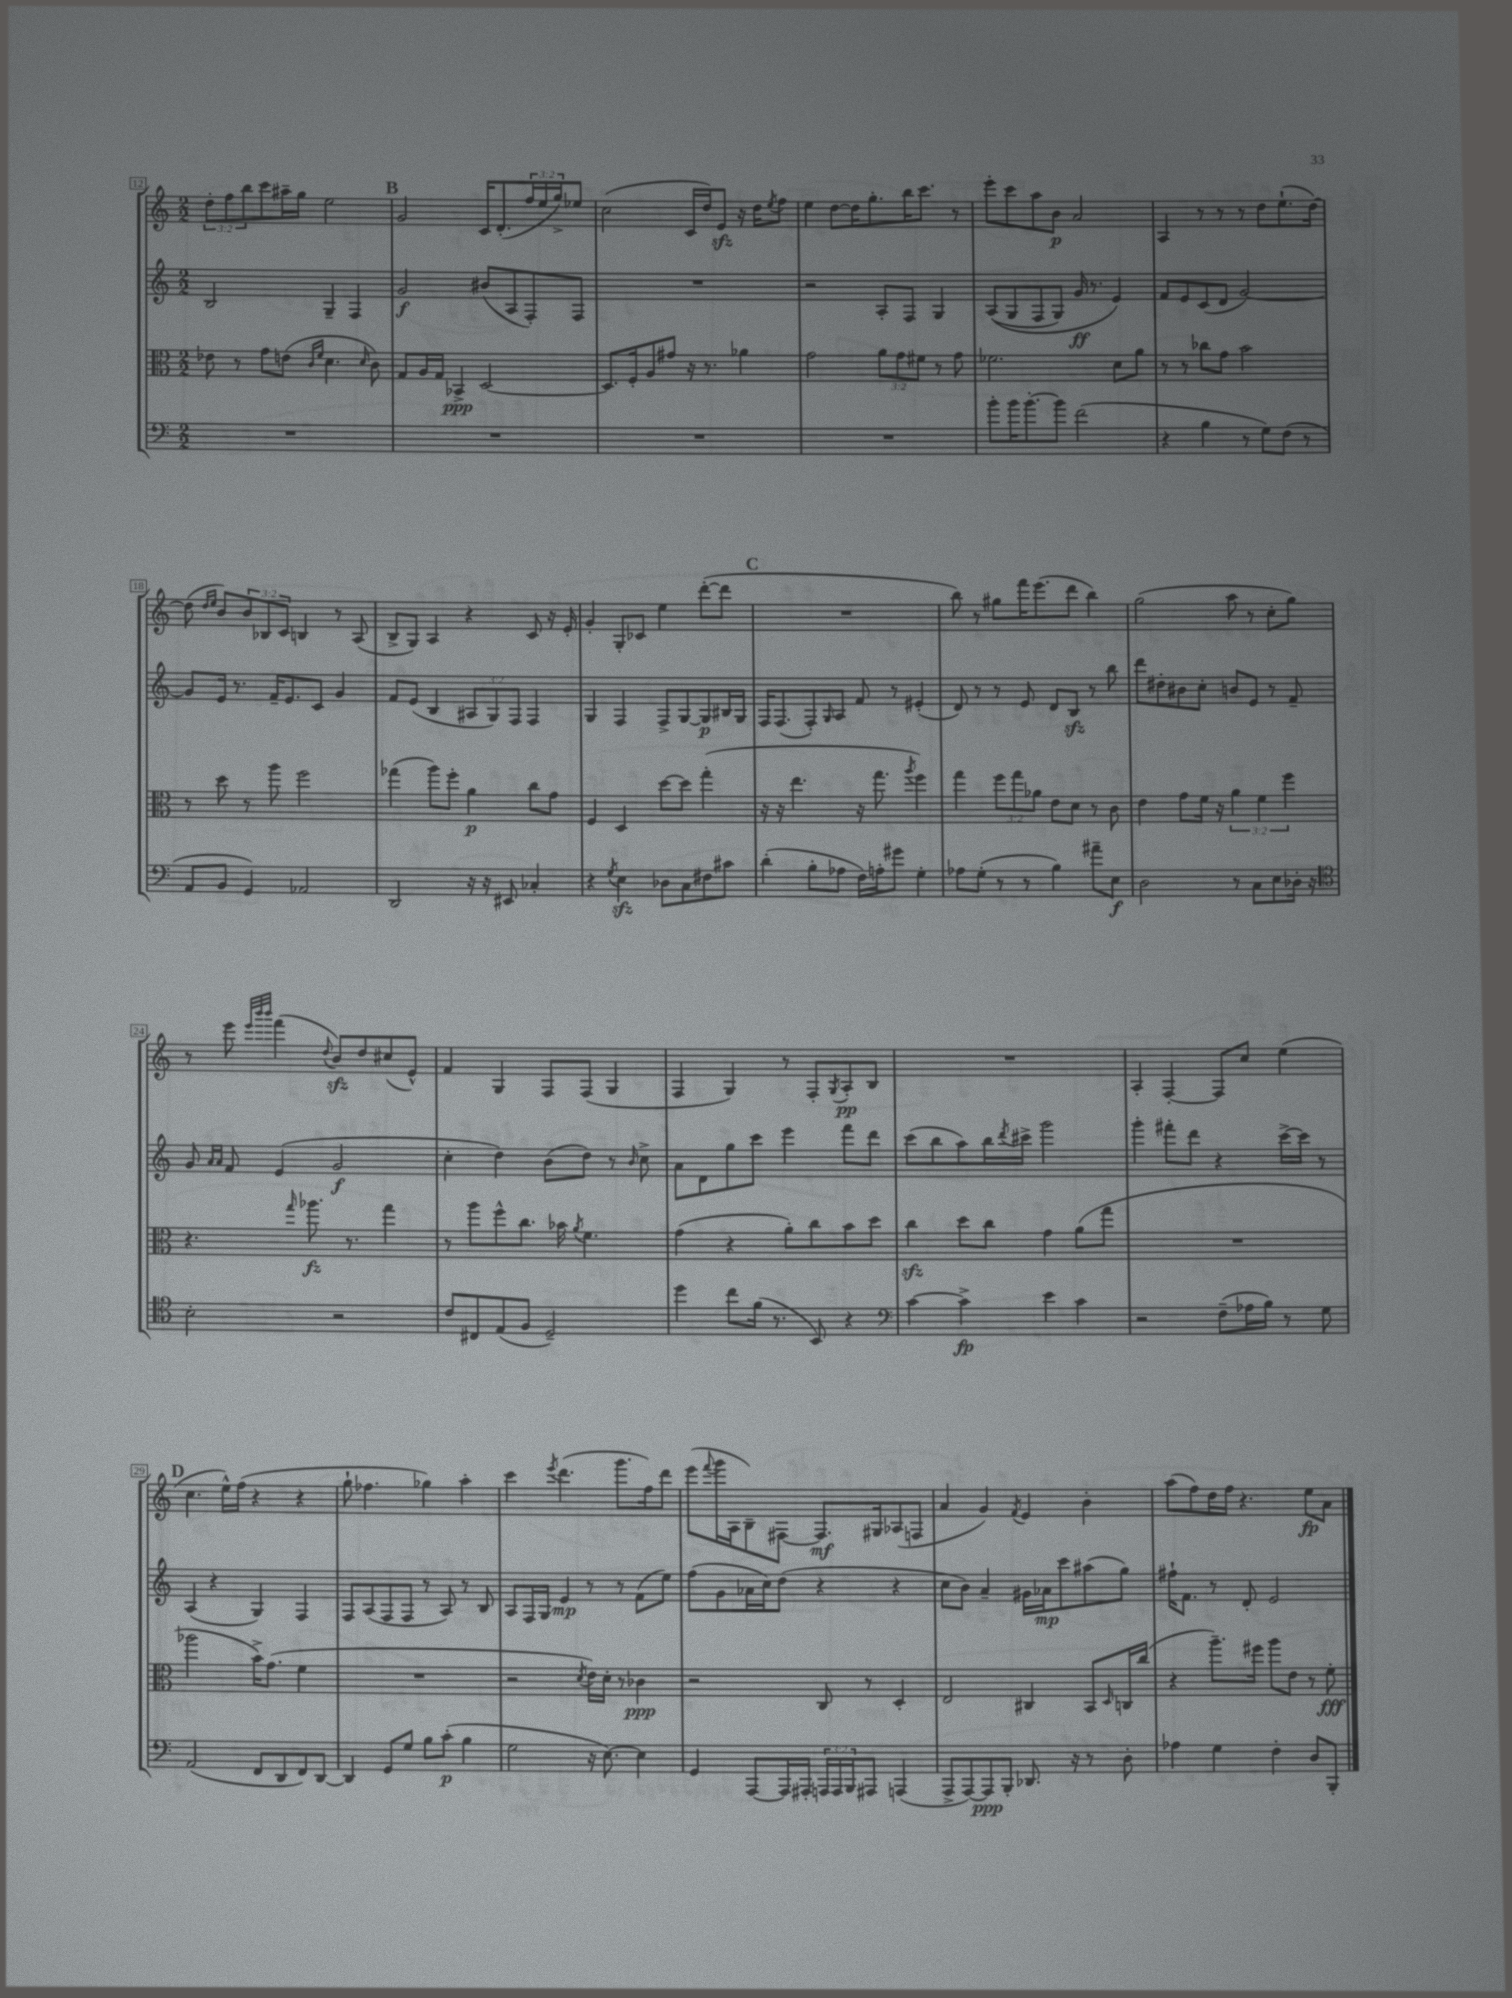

**kern	**dynam	**kern	**dynam	**kern	**dynam	**kern	**dynam
*part4	*part4	*part3	*part3	*part2	*part2	*part1	*part1
*staff4	*staff4	*staff3	*staff3	*staff2	*staff2	*staff1	*staff1
*clefF4	*	*clefC3	*	*clefG2	*	*clefG2	*
*k[]	*	*k[]	*	*k[]	*	*k[]	*
*M2/2	*	*M2/2	*	*M2/2	*	*M2/2	*
=12	=12	=12	=12	=12	=12	=12	=12
1r	.	8e-X\	.	2B/	.	12dd'\L	.
.	.	.	.	.	.	12ff\	.
.	.	8r	.	.	.	.	.
.	.	.	.	.	.	12bb\	.
.	.	8g\L	.	.	.	8ccc\	.
.	.	(8en\J	.	.	.	16aa#X~\L	.
.	.	.	.	.	.	16gg\JJ	.
.	.	16qqc/LL	.	.	.	.	.
.	.	16qqf/JJ	.	.	.	.	.
.	.	4.d\	.	4G~/	.	2ee\	.
.	.	.	.	4F/	.	.	.
.	.	16qqd/	.	.	.	.	.
.	.	8c\)	.	.	.	.	.
!!LO:REH:place=s1:t=B
=13	=13	=13	=13	=13	=13	=13	=13
1r	.	8G/L	.	2g/	f	2g/	.
.	.	16A/L	.	.	.	.	.
.	.	16G/JJ	.	.	.	.	.
.	.	4BB-X^/	ppp	.	.	.	.
.	.	[2D/	.	(8b#X/L	.	16c/KL	.
.	.	.	.	.	.	(8.d'/	.
.	.	.	.	8A/	.	.	.
.	.	.	.	8F'/)	.	24ff/L	.
.	.	.	.	.	.	24ee/	.
.	.	.	.	.	.	24gg^/J)	.
.	.	.	.	8F/J	.	8ee-X/J	.
=14	=14	=14	=14	=14	=14	=14	=14
1r	.	8.D/L]	.	1r	.	(2cc\	.
.	.	16F'/k	.	.	.	.	.
.	.	8A/	.	.	.	.	.
.	.	8g#X/J	.	.	.	.	.
.	.	16r	.	.	.	16c/LL	.
.	.	8.r	.	.	.	16dd/J)	.
.	.	.	.	.	.	8ezz/J	.
.	.	4a-X\	.	.	.	16r	.
.	.	.	.	.	.	16dd\KL	.
.	.	.	.	.	.	8qee/	.
.	.	.	.	.	.	8ff\J	.
=15	=15	=15	=15	=15	=15	=15	=15
1r	.	2g\	.	2r	.	4ee\	.
.	.	.	.	.	.	[8dd\L	.
.	.	.	.	.	.	16dd\K]	.
.	.	.	.	.	.	8.gg'\	.
.	.	12a\L	.	8A'/L	.	.	.
.	.	12g\	.	.	.	.	.
.	.	.	.	8F/J	.	16bb\K	.
.	.	12f#X\J	.	.	.	.	.
.	.	.	.	.	.	8.ccc\J	.
.	.	8r	.	4G/	.	.	.
.	.	8g\	.	.	.	8r	.
=16	=16	=16	=16	=16	=16	=16	=16
8b'\L	.	2.f-X\	.	((8A/L	.	8eee'\L	.
16b\K	.	.	.	8G/	.	8ccc\	.
[8.b'\	.	.	.	.	.	.	.
.	.	.	.	8F/	.	8aa\	.
8b\J]	.	.	.	8G/J)	.	8b\J	p
(2f\	.	.	.	16g/	ff	2a/	.
.	.	.	.	8.r	.	.	.
.	.	8d\L	.	4e/)	.	.	.
.	.	8a\J	.	.	.	.	.
=17	=17	=17	=17	=17	=17	=17	=17
4r	.	8r	.	8f/L	.	4A/	.
.	.	8r	.	8e/	.	.	.
4B\	.	8cc-X\L	.	(8c/	.	8r	.
.	.	8g\J	.	8d/J	.	8r	.
8r	.	2b\	.	[2g/)	.	8r	.
8G\L)	.	.	.	.	.	8dd\L	.
(8F\J	.	.	.	.	.	(8.ee`\	.
8r	.	.	.	.	.	.	.
.	.	.	.	.	.	[16dd\Jk)	.
!!LO:LB:g=z
=18	=18	=18	=18	=18	=18	=18	=18
8AA/L	.	8r	.	8g/L]	.	(8dd\]	.
.	.	.	.	.	.	16qqdd/LL	.
.	.	.	.	.	.	16qqee/JJ	.
8BB/J	.	8dd\	.	16e/Jk	.	8b/L)	.
.	.	.	.	8.r	.	.	.
4GG/)	.	8r	.	.	.	12b/	.
.	.	.	.	.	.	12B-X/	.
.	.	8aa\	.	16f~/KL	.	.	.
.	.	.	.	.	.	12c/J	.
.	.	.	.	8.e/	.	.	.
2AA-X/	.	2ff\	.	.	.	4Bn/	.
.	.	.	.	8c/J	.	.	.
.	.	.	.	4g/	.	8r	.
.	.	.	.	.	.	(8A/	.
=19	=19	=19	=19	=19	=19	=19	=19
2DD/	.	(4gg-X\	.	8f/L	.	8B^/L	.
.	.	.	.	(8e/J	.	8G/J)	.
.	.	8aa\L)	.	4B/	.	4A/	.
.	.	8ff'\J	.	.	.	.	.
16r	.	4a\	p	12A#X/L	.	4r	.
16r	.	.	.	.	.	.	.
.	.	.	.	12G/)	.	.	.
8EE#X/	.	.	.	.	.	.	.
.	.	.	.	12F/J	.	.	.
4C-X'/	.	8cc\L	.	4F/	.	8c/	.
.	.	8g\J	.	.	.	16r	.
.	.	.	.	.	.	16e'/	.
=20	=20	=20	=20	=20	=20	=20	=20
4r	.	4F/	.	4G/	.	4g'/	.
8qG/	.	.	.	.	.	.	.
4Ezz\	.	4D/	.	4F/	.	8G'/L	.
.	.	.	.	.	.	8c-X/J	.
8D-X\L	.	[8dd\L	.	8F^/L	.	4ee\	.
8C\	.	8dd\J]	.	[8G/	.	.	.
8F#X\	.	(4gg'\	.	8G/]	p	([8ddd'\L	.
8c#X\J	.	.	.	16B#X/L	.	8ddd\J]	.
.	.	.	.	16G/JJ	.	.	.
!!LO:REH:place=s1:t=C
=21	=21	=21	=21	=21	=21	=21	=21
(4d'\	.	16r	.	16F/KL	.	1r	.
.	.	16r	.	(8.F/	.	.	.
.	.	4.ee\	.	.	.	.	.
8B'\L	.	.	.	8F'/)	.	.	.
.	.	.	.	16qqG/	.	.	.
8A-X\J	.	.	.	8A/J	.	.	.
16F\LL)	.	16r	.	8f/	.	.	.
16An'\J	.	8.gg\	.	.	.	.	.
8g#X\J	.	.	.	8r	.	.	.
.	.	8qaa/	.	.	.	.	.
4G'\	.	4ff\)	.	(4e#X'/	.	.	.
=22	=22	=22	=22	=22	=22	=22	=22
8A-X\L	.	4gg\	.	8d/)	.	8bb\)	.
(8G'\J	.	.	.	8r	.	8r	.
8r	.	12ff\L	.	8r	.	8gg#X\L	.
.	.	12gg\	.	.	.	.	.
8r	.	.	.	8e/	.	16fff\K	.
.	.	12a-X\J	.	.	.	.	.
.	.	.	.	.	.	(8.eee\	.
4B\)	.	8e\L	.	8d/L	.	.	.
.	.	8d\J	.	8Bzz/J	.	8ddd\J	.
8a#X~\L	.	8r	.	8r	.	4bb\)	.
8E\J	f	8c\	.	8bb\	.	.	.
=23	=23	=23	=23	=23	=23	=23	=23
2D\	.	4e\	.	8ddd\L	.	(2gg\	.
.	.	.	.	8dd#X'\	.	.	.
.	.	8g\L	.	8b#X\	.	.	.
.	.	16f\Jk	.	8cc'\J	.	.	.
.	.	16r	.	.	.	.	.
8r	.	6a\	.	8bn/L	.	8aa\	.
8C\L	.	.	.	8e/J	.	8r	.
.	.	6f\	.	.	.	.	.
8E\	.	.	.	8r	.	8cc'\L	.
.	.	6ff\	.	.	.	.	.
16D-X'\Jk	.	.	.	8f~/	.	8gg\J)	.
16r	.	.	.	.	.	.	.
!!LO:LB:g=z
=24	=24	=24	=24	=24	=24	=24	=24
*clefC4	*	*	*	*	*	*	*
2B'\	.	4.r	.	8g/	.	8r	.
.	.	.	.	16qqa/LL	.	.	.
.	.	.	.	16qqa/JJ	.	.	.
.	.	.	.	8f/	.	8eee\	.
.	.	.	.	.	.	32qqeee/LLL	.
.	.	.	.	.	.	32qqbbb/	.
.	.	.	.	.	.	32qqbbb/JJJ	.
.	.	.	.	(4e/	.	(4fff\	.
.	.	16qqgg/	.	.	.	.	.
.	.	8.aa-X\	fz	.	.	.	.
.	.	.	.	.	.	8qqdd/	.
2r	.	.	.	2g/	f	8bzz/L)	.
.	.	8.r	.	.	.	.	.
.	.	.	.	.	.	8dd/	.
.	.	4gg\	.	.	.	(8cc#X/	.
.	.	.	.	.	.	8e^^/J)	.
=25	=25	=25	=25	=25	=25	=25	=25
8c/L	.	8r	.	4cc'\	.	4f/	.
8C#X/	.	8aa\L	.	.	.	.	.
(8E/	.	8ff^^\	.	4dd\)	.	4G/	.
8F/J	.	8.cc\J	.	.	.	.	.
2D~/)	.	.	.	(8b\L	.	8F/L	.
.	.	16b-X\	.	.	.	.	.
.	.	8qa/	.	.	.	.	.
.	.	4.f\	.	8dd\J)	.	(8F/J	.
.	.	.	.	8r	.	4G/	.
.	.	.	.	16qqb/	.	.	.
.	.	.	.	8cc^\	.	.	.
=26	=26	=26	=26	=26	=26	=26	=26
4dd\	.	(4g\	.	8a\L	.	4F/	.
.	.	.	.	8d\	.	.	.
8cc\L	.	4r	.	8gg\	.	4G/)	.
(16f\Jk	.	.	.	8ccc\J	.	.	.
8.r	.	.	.	.	.	.	.
.	.	8a'\L)	.	4eee\	.	8r	.
8BB/)	.	8cc\	.	.	.	8F'/L	.
.	.	.	.	.	.	8qG/	.
4r	.	8b\	.	8fff\L	.	8A'/	pp
.	.	8dd\J	.	8ddd\J	.	8B/J	.
=27	=27	=27	=27	=27	=27	=27	=27
*clefF4	*	*	*	*	*	*	*
[4c\	.	4cczz\	.	(8ccc\L	.	1r	.
.	.	.	.	8bb\	.	.	.
4c^\]	fp	8dd\L	.	8aa\)	.	.	.
.	.	8cc\J	.	16bb\L	.	.	.
.	.	.	.	8qddd/	.	.	.
.	.	.	.	16ccc#X^\JJ	.	.	.
4e\	.	4g\	.	2ggg\	.	.	.
4c\	.	(8a\L	.	.	.	.	.
.	.	8gg\J	.	.	.	.	.
=28	=28	=28	=28	=28	=28	=28	=28
2r	.	1r	.	4ggg'\	.	4A'/	.
.	.	.	.	8fff#X'\L	.	[4F'/	.
.	.	.	.	8ddd\J	.	.	.
(8F~\L	.	.	.	4r	.	8F/L]	.
16A-X\L	.	.	.	.	.	8cc/J	.
16B\JJ)	.	.	.	.	.	.	.
8r	.	.	.	[16ccc^\LL	.	(4ee\	.
.	.	.	.	16ccc\JJ]	.	.	.
8G\	.	.	.	8r	.	.	.
!!LO:LB:g=z
!!LO:REH:place=s1:t=D
=29	=29	=29	=29	=29	=29	=29	=29
(2AA/	.	2aa-X\	.	(4A/	.	4.cc\	.
.	.	.	.	4r	.	.	.
.	.	.	.	.	.	16ee^^\LL)	.
.	.	.	.	.	.	(16ff\JJ	.
8FF/L	.	16b^\KL)	.	4G/)	.	4r	.
.	.	(8.g\J	.	.	.	.	.
8DD/	.	.	.	.	.	.	.
8FF/)	.	4f\	.	4F/	.	4r	.
[8DD/J	.	.	.	.	.	.	.
=30	=30	=30	=30	=30	=30	=30	=30
4DD/]	.	1r	.	8F/L	.	8gg`\	.
.	.	.	.	(8A/	.	4.ff-X\	.
8GG/L	.	.	.	8F/	.	.	.
8G/J	.	.	.	8F/J	.	.	.
8B\L	.	.	.	8r	.	4gg-X\)	.
(8c'\J	p	.	.	8A/)	.	.	.
4B\	.	.	.	8r	.	4aa'\	.
.	.	.	.	8B/	.	.	.
=31	=31	=31	=31	=31	=31	=31	=31
2G\	.	2r	.	8A/L	.	4ccc\	.
.	.	.	.	16F/L	.	.	.
.	.	.	.	16G/JJ	.	.	.
.	.	.	.	.	.	8qeee/	.
.	.	.	.	4e/	mp	(4.ddd\	.
.	.	8qd/	.	.	.	.	.
16r	.	16e\LL)	.	8r	.	.	.
[8.E\)	.	16d'\JJ	.	.	.	.	.
.	.	8r	.	8r	.	8.ggg\L	.
4E\]	.	4c-X\	ppp	(8f\L	.	.	.
.	.	.	.	.	.	16ff\k)	.
.	.	.	.	8ee\J)	.	8ddd\J	.
=32	=32	=32	=32	=32	=32	=32	=32
4GG/	.	2r	.	(8ff\L	.	(8eee\L	.
.	.	.	.	.	.	8qqfff/	.
.	.	.	.	8g\	.	16ggg\L	.
.	.	.	.	.	.	16A\J	.
[8AAA/L	.	.	.	16a-X\L	.	8B~\)	.
.	.	.	.	16cc\J)	.	.	.
16AAA/L]	.	.	.	(8dd\J	.	[8F#X\J	.
16AAA#X'/JJ	.	.	.	.	.	.	.
24AAAn/LL	.	8C/	.	4r	.	8.F#/L]	mf
24AAA/	.	.	.	.	.	.	.
24BBB/J	.	.	.	.	.	.	.
8AAA#X/J	.	8r	.	.	.	.	.
.	.	.	.	.	.	16G#X/k	.
(4AAAn/	.	4D'/	.	4r	.	(8A-X/	.
.	.	.	.	.	.	8Fn/J	.
=33	=33	=33	=33	=33	=33	=33	=33
8AAA^/L	.	2E/	.	8cc\L	.	4a/	.
[8AAA/)	.	.	.	8b\J)	.	.	.
8AAA/]	ppp	.	.	4a~/	.	4g/)	.
8BBB'/J	.	.	.	.	.	.	.
.	.	.	.	.	.	8qf/	.
8.DD-X/	.	4C#X/	.	16g#X\LL	.	4e/	.
.	.	.	.	16a-X\J	mp	.	.
.	.	.	.	8ccc\	.	.	.
16r	.	.	.	.	.	.	.
8r	.	8BB/L	.	(8aa#X\	.	4b'\	.
.	.	16qqD/	.	.	.	.	.
8D'\	.	16Cn/L	.	8gg\J)	.	.	.
.	.	(16cc/JJ	.	.	.	.	.
=34	=34	=34	=34	=34	=34	=34	=34
4A-X\	.	4r	.	16ff#X`\KL	.	(8aa\L	.
.	.	.	.	8.f\J	.	.	.
.	.	.	.	.	.	8ff\)	.
4G\	.	8.aa~\L)	.	8r	.	16dd\L	.
.	.	.	.	.	.	16ff\JJ	.
.	.	.	.	8d'/	.	4.r	.
.	.	16ff#X\Jk	.	.	.	.	.
4F'\	.	8aa\L	.	2e/	.	.	.
.	.	8e\J	.	.	.	.	.
8D/L	.	8r	.	.	.	8ee\L	fp
8BBB'/J	.	8f'\	fff	.	.	8a\J	.
==	==	==	==	==	==	==	==
*-	*-	*-	*-	*-	*-	*-	*-
